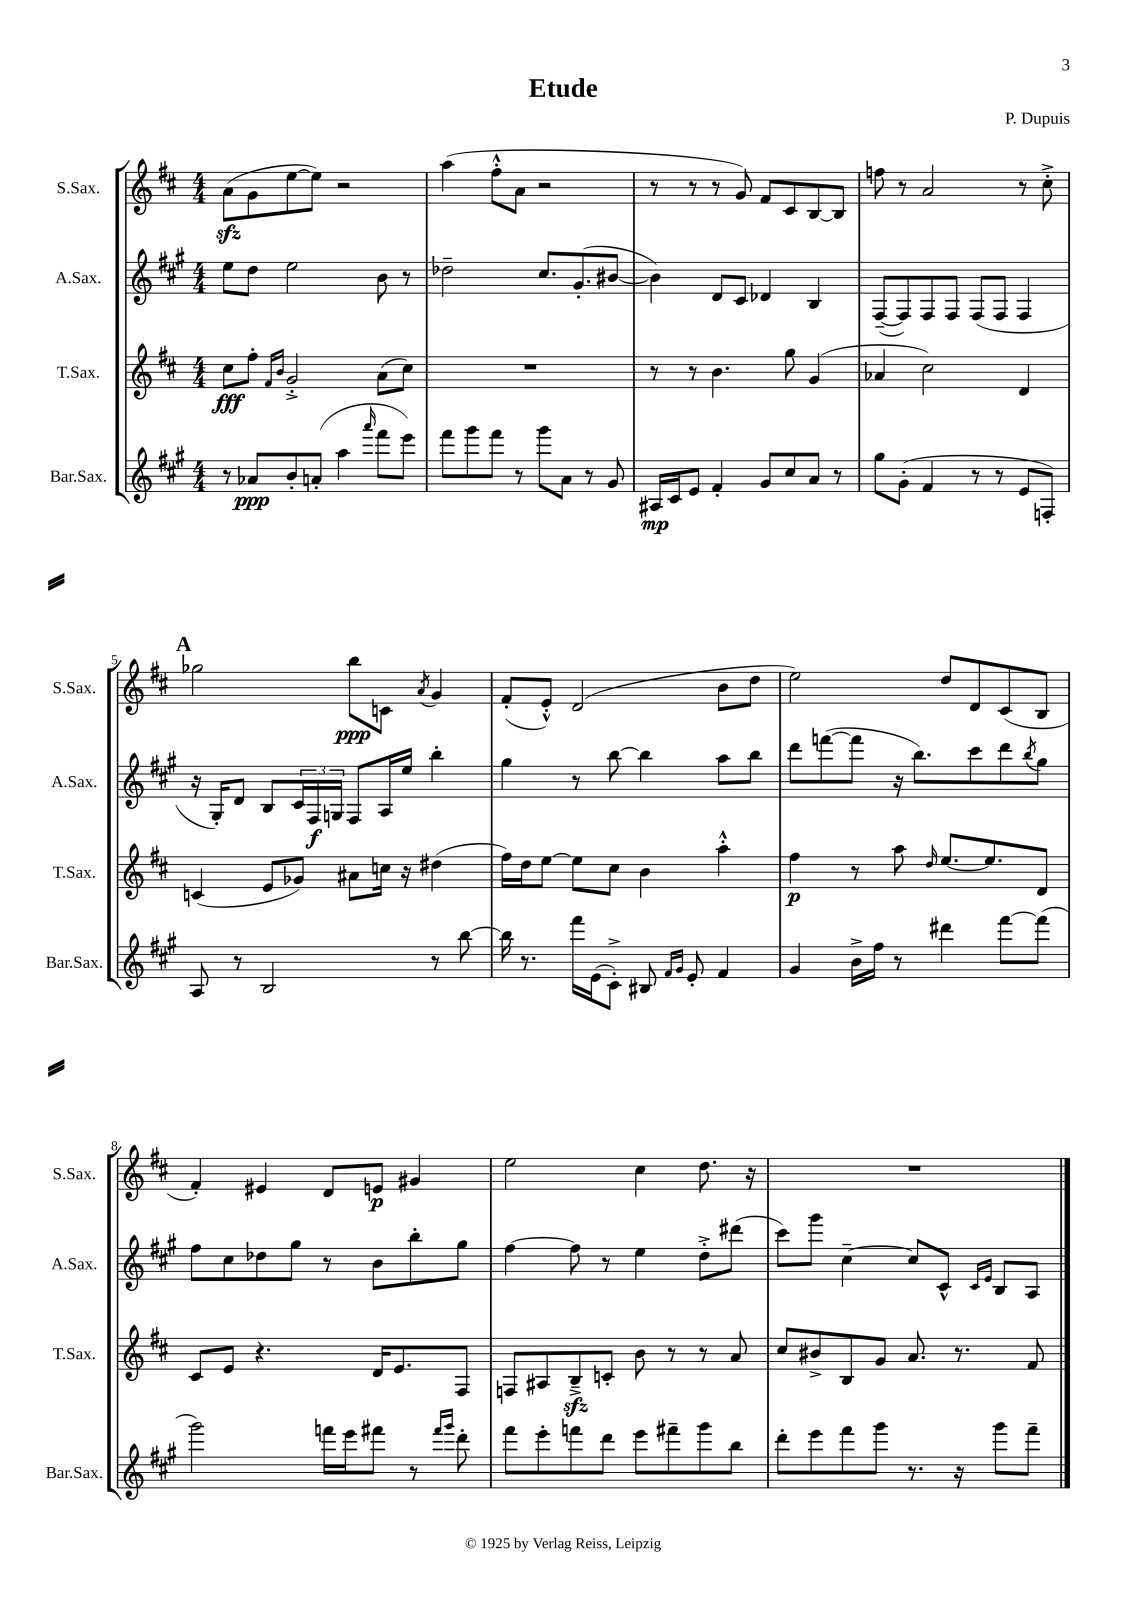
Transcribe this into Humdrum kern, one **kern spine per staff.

**kern	**kern	**kern	**kern
*staff4	*staff3	*staff2	*staff1
*clefG2	*clefG2	*clefG2	*clefG2
*k[f#c#g#]	*k[f#c#]	*k[f#c#g#]	*k[f#c#]
*M4/4	*M4/4	*M4/4	*M4/4
8r	8cc#\L	8ee\L	(8a\L
8a-/L	8ff#'\J	8dd\J	8g\
.	16qqf#/LL	.	.
.	16qqb/JJ	.	.
8b'/	2g'^/	2ee\	[8ee\
(8a'/J	.	.	8ee\]J)
4aa\	.	.	2r
16qqaaa/	.	.	.
8fff#\L	(8a\L	8b\	.
8eee\J)	8cc#\J)	8r	.
=	=	=	=
8fff#\L	1r	2dd-~\	(4aa\
8ggg#\	.	.	.
8fff#\J	.	.	8ff#'^^\L
8r	.	.	8a\J
8ggg#\L	.	8.cc#/L	2r
8a\J	.	.	.
.	.	(8.g#'/	.
8r	.	.	.
8g#/	.	[8b#/J	.
=	=	=	=
16A#/LL	8r	4b#\])	8r
16c#/J	.	.	.
8e/J	8r	.	8r
4f#'/	4.b\	8d/L	8r
.	.	8c#/J	8g/)
8g#/L	.	4d-/	8f#/L
8cc#/	8gg\	.	8c#/
8a/J	(4g/	4B/	[8B/
8r	.	.	8B/]J
=	=	=	=
8gg#\L	4a-/	([8F#~/L	8ff\
(8g#'\J	.	8F#/])	8r
4f#/	2cc#\)	8F#/	2a/
.	.	8F#/J	.
8r	.	(8F#/L	.
8r	.	8F#/J	.
8e/L	4d/	4F#/	8r
8F'/J)	.	.	8cc#'^\
=	=	=	=
8A/	(4c/	16r	2gg-\
.	.	16G#'/LK)	.
8r	.	8d/J	.
2B/	8e/L	8B/L	.
.	8g-/J)	24c#/L	.
.	.	24F#/	.
.	.	24G/JJ	.
.	8a#\L	8F#/L	8bb\L
.	16cc\Jk	16A/L	8c\J
.	16r	16ee/JJ	.
.	.	.	8qa/
8r	(4dd#\	4bb'\	4g/
[8bb\	.	.	.
=	=	=	=
16bb\]	16ff#\LL)	4gg#\	(8f#'/L
8.r	16dd\J	.	.
.	[8ee\J	.	8e'^^/J)
16fff#\LL	8ee\]L	8r	(2d/
(16e\J	.	.	.
8c#'^\J)	8cc#\J	[8bb\	.
8B#/	4b\	4bb\]	.
16qqf#/LL	.	.	.
16qqg#/JJ	.	.	.
8e'/	.	.	.
4f#/	4aa'^^\	8aa\L	8b\L
.	.	8bb\J	8dd\J
=	=	=	=
4g#/	4ff#\	8ddd\L	2ee\)
.	.	([8fff\	.
16b^\LL	8r	8fff\]J	.
16ff#\JJ	.	.	.
8r	8aa\	16r	.
.	.	8.bb\L)	.
.	16qqdd/	.	.
4ddd#\	[8.ee/L	.	8dd/L
.	.	8ccc#\	8d/
.	8.ee/]	.	.
[8fff#\L	.	8ddd\	(8c#/
.	.	8qbb/	.
(8fff#\]J	8d/J	8gg#\J	8B/J
=	=	=	=
2ggg#\)	8c#/L	8ff#\L	4f#'/)
.	8e/J	8cc#\	.
.	4.r	8dd-\	4e#/
.	.	8gg#\J	.
16fff\LL	.	8r	8d/L
16eee\J	.	.	.
8fff#\J	16d/LK	8b\L	8e/J
.	8.e/	.	.
8r	.	8bb'\	4g#/
16qqfff#/LL	.	.	.
16qqggg#/JJ	.	.	.
8ddd'\	8F#/J	8gg#\J	.
=	=	=	=
8fff#\L	8F/L	[4ff#\	2ee\
8eee'\	8A#/	.	.
8fff\	8B~^/	8ff#\]	.
8ddd\J	8c'/J	8r	.
8eee\L	8b\	4ee\	4cc#\
8fff#~\	8r	.	.
8ggg#\	8r	8dd'^\L	8.dd\
8bb\J	8a/	(8ddd#\J	.
.	.	.	16r
=	=	=	=
8ddd'\L	8cc#/L	8ccc#\L)	1r
8eee\	8b#^/	8ggg#\J	.
8fff#\	8B/	[4cc#~\	.
8ggg#\J	8g/J	.	.
8.r	8.a/	8cc#/]L	.
.	.	8c#^^/J	.
16r	8.r	.	.
.	.	16qqc#/LL	.
.	.	16qqe/JJ	.
8ggg#\L	.	8B/L	.
8fff#~\J	8f#/	8A/J	.
==	==	==	==
*-	*-	*-	*-
